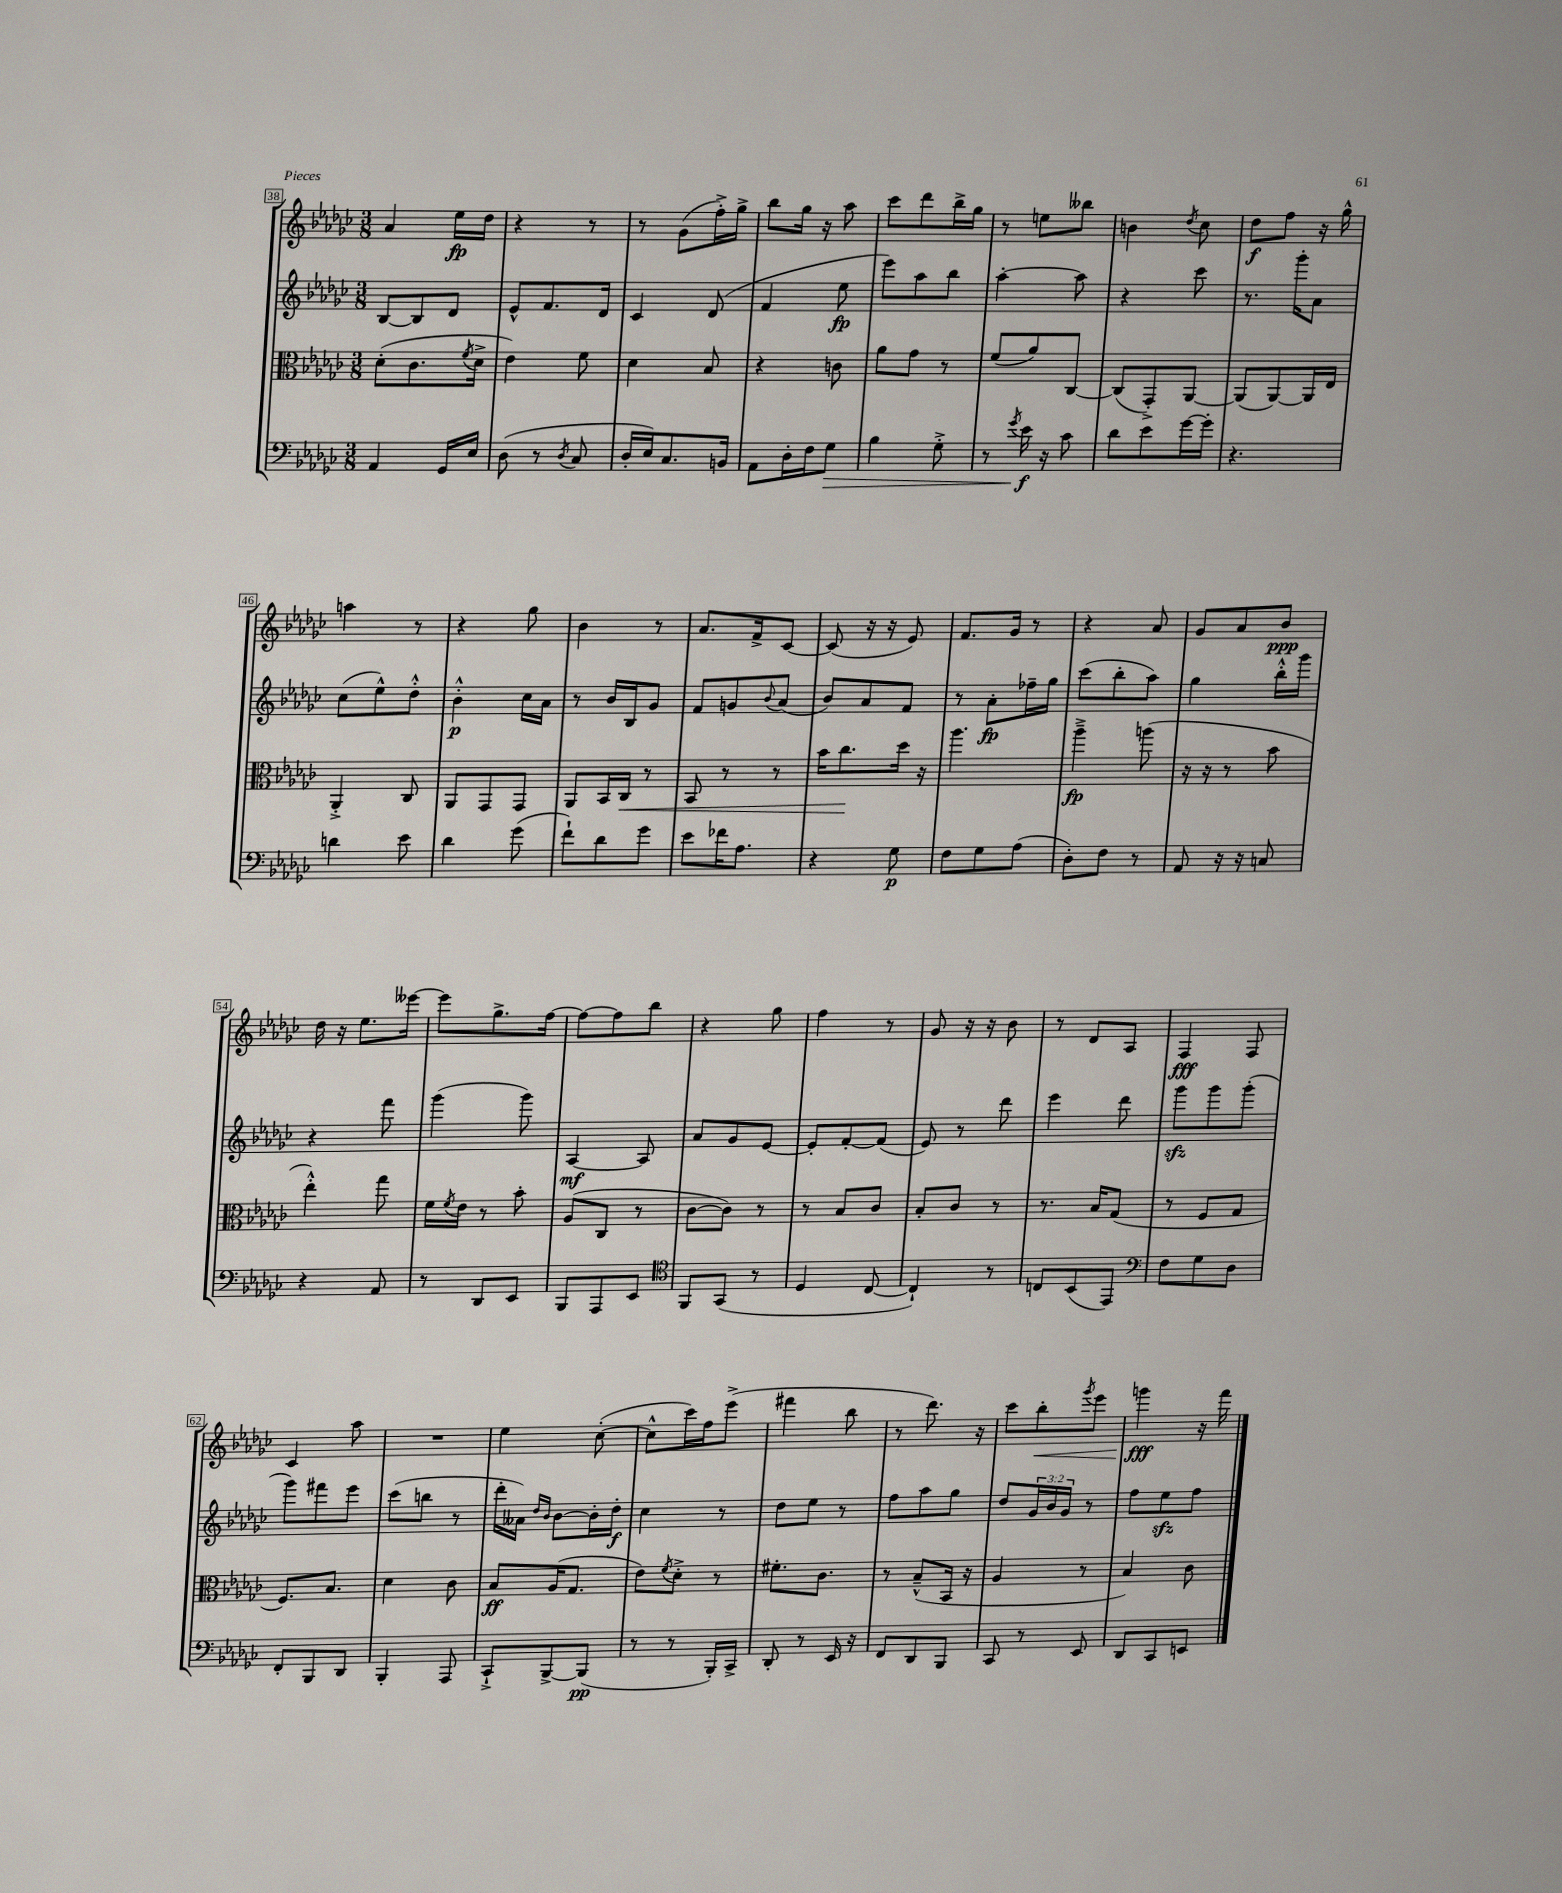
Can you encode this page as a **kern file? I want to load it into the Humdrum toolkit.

**kern	**kern	**kern	**kern
*staff4	*staff3	*staff2	*staff1
*clefF4	*clefC3	*clefG2	*clefG2
*k[b-e-a-d-g-c-]	*k[b-e-a-d-g-c-]	*k[b-e-a-d-g-c-]	*k[b-e-a-d-g-c-]
*M3/8	*M3/8	*M3/8	*M3/8
4AA-	(8d-'	[8B-	4a-
.	8.c-	8B-]	.
16GG-	.	8d-	16ee-
.	8qf	.	.
16E-	16d-^	.	16dd-
=	=	=	=
(8D-	4e-)	8e-^^	4r
8r	.	8.f	.
8qD-	.	.	.
8C-	8f	.	8r
.	.	16d-	.
=	=	=	=
16D-'	4d-	4c-	8r
16E-)	.	.	.
8.C-	.	.	(8g-
.	8B-	(8d-	16ff'^)
16BB	.	.	16gg-^
=	=	=	=
8AA-	4r	4f	8bb-
16D-'	.	.	16gg-
16F	.	.	16r
8G-	8c	8ee-	8aa-
=	=	=	=
4B-	8a-	8eee-)	8ccc-
.	8g-	8aa-	8ddd-
8G-'^	8r	8bb-	16bb-^
.	.	.	16gg-
=	=	=	=
8r	(8f	[4aa-'	8r
8qg-	.	.	.
16e-	8a-)	.	8ee
16r	.	.	.
8c-	[8C-	8aa-]	8bb--
=	=	=	=
8d-	(8C-]	4r	4b
8e-	8GG-'^)	.	.
.	.	.	8qdd-
[16g-	[8AA-	8ccc-	8cc-
16g-']	.	.	.
=	=	=	=
4.r	(8AA-]	8.r	8dd-
.	[8AA-)	.	8ff
.	.	16ggg-'	.
.	16AA-]	8a-	16r
.	16E-	.	16gg-^^
=	=	=	=
4d	4AA-'^	(8cc-	4aa
.	.	8ee-^^)	.
8e-	8C-	8dd-'^^	8r
=	=	=	=
4d-	8AA-	4b-'^^	4r
.	8GG-	.	.
(8g-	8GG-	16cc-	8gg-
.	.	16a-	.
=	=	=	=
8f`)	8AA-	8r	4b-
8d-	16BB-	16b-	.
.	16C-	16B-	.
8g-	8r	8g-	8r
=	=	=	=
8e-	8BB-	8f	8.a-
16f-	8r	8g	.
8.A-	.	.	16f^
.	.	8qqb-	.
.	8r	(8a-	[8c-
=	=	=	=
4r	16b-	8b-)	(8c-]
.	8.cc-	.	.
.	.	8a-	16r
.	.	.	16r
8G-	16dd-	8f	8e-)
.	16r	.	.
=	=	=	=
8F	4.aa-	8r	8.f
8G-	.	8a-'	.
.	.	.	16g-
(8A-	.	16ff-~	8r
.	.	16gg-	.
=	=	=	=
8D-')	4aa-~^	(8ccc-	4r
8F	.	8bb-'	.
8r	(8aa	8aa-)	8a-
=	=	=	=
8AA-	16r	4gg-	8g-
.	16r	.	.
16r	8r	.	8a-
16r	.	.	.
8C	8b-	16bb-'^^	8b-
.	.	16ggg-	.
=	=	=	=
4r	4ee-'^^)	4r	16dd-
.	.	.	16r
.	.	.	8.ee-
8AA-	8gg-	8fff	.
.	.	.	[16eee--
=	=	=	=
8r	16f	(4ggg-	8eee--]
.	8qf	.	.
.	16e-	.	.
8DD-	8r	.	8.gg-^
8EE-	8b-'	8ggg-)	.
.	.	.	[16ff
=	=	=	=
8BBB-	(8A-	[4A-	8ff_
8AAA-	8C-	.	8ff]
8EE-	8r	8A-]	8bb-
=	=	=	=
*clefC4	*	*	*
8FF	[8c-	8a-	4r
(8GG-	8c-])	8g-	.
8r	8r	[8e-	8gg-
=	=	=	=
4D-	8r	8e-']	4ff
.	8B-	[8f'	.
[8C-	8c-	(8f]	8r
=	=	=	=
4C-`])	8B-'	8e-)	8g-
.	8c-	8r	16r
.	.	.	16r
8r	8r	8ddd-	8b-
=	=	=	=
8C	8.r	4eee-	8r
(8BB-	.	.	8d-
.	16B-	.	.
8EE-)	(8G-	8ddd-	8A-
=	=	=	=
*clefF4	*	*	*
8F	8r	8ggg-	4F
8G-	8F	8ggg-	.
8D-	8G-	(8ggg-'	8F
=	=	=	=
8FF'	8.F)	8ggg-)	4c-
8BBB-	.	8fff#	.
.	8.B-	.	.
8DD-	.	8eee-	8aa-
=	=	=	=
4BBB-'	4d-	(8ccc-	4.r
.	.	8bb	.
8AAA-	8c-	8r	.
=	=	=	=
8CC-`^	8B-	16ddd-'	4ee-
.	.	16a--)	.
.	.	16qqdd-	.
.	.	16qqb-	.
[8BBB-^	(16A-	[8b-	.
.	8.G-	.	.
(8BBB-]	.	16b-']	([8cc-'
.	.	16dd-'	.
=	=	=	=
8r	8e-)	4cc-	8cc-^^]
.	8qf	.	.
8r	8d-'^	.	16ccc-)
.	.	.	16ff
16BBB-')	8r	8r	(8eee-^
16CC-^	.	.	.
=	=	=	=
8DD-'	8.f#'	8dd-	4fff#
8r	.	8ee-	.
.	8.c-	.	.
16EE-	.	8r	8bb-
16r	.	.	.
=	=	=	=
8FF	8r	8ff	8r
8DD-	(8B-~^^	8aa-	8.ddd-)
8BBB-	16BB-	8gg-	.
.	16r	.	16r
=	=	=	=
8CC-	4A-	8dd-	8ccc-
8r	.	24g-	8bb-'
.	.	24b-	.
.	.	24g-	.
.	.	.	8qggg-
8EE-	8r	8r	8eee-
=	=	=	=
8DD-	4B-)	8ff	4ggg
8CC-	.	8ee-	.
8EE	8c-	8ff	16r
.	.	.	16fff
==	==	==	==
*-	*-	*-	*-
